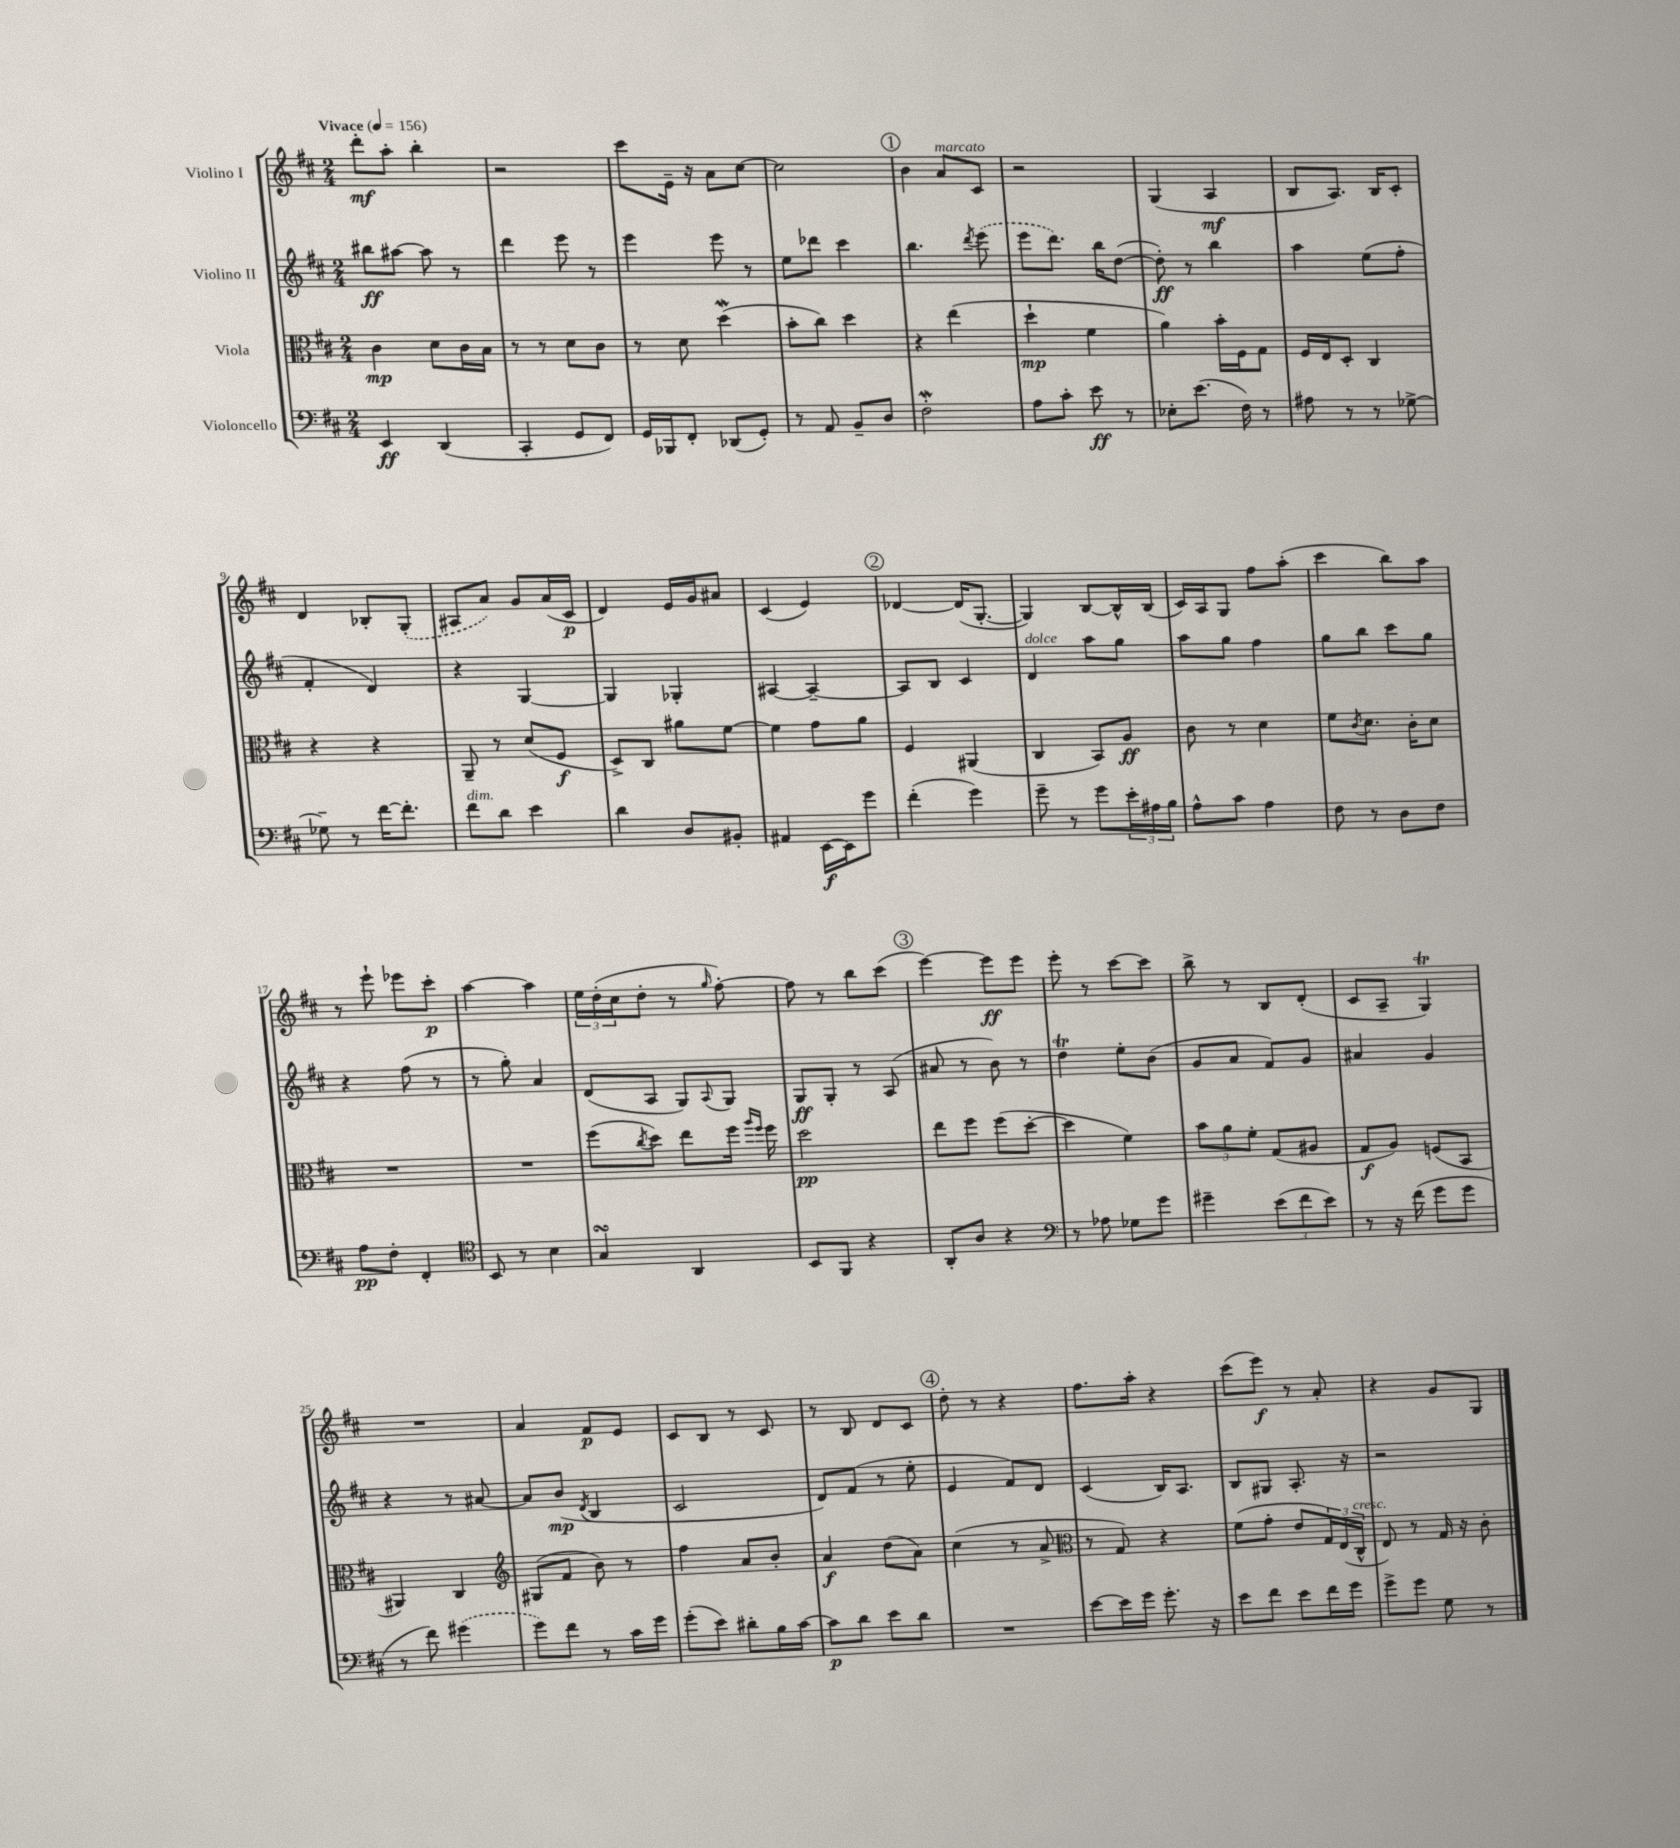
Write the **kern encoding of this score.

**kern	**kern	**kern	**kern
*staff4	*staff3	*staff2	*staff1
*clefF4	*clefC3	*clefG2	*clefG2
*k[f#c#]	*k[f#c#]	*k[f#c#]	*k[f#c#]
*M2/4	*M2/4	*M2/4	*M2/4
*MM156	*MM156	*MM156	*MM156
4EE	4c#	8bb#	8ddd'
.	.	[8aa#	8aa'
(4DD	8d	8aa#]	4bb'
.	16c#	8r	.
.	16B	.	.
=	=	=	=
4CC#'	8r	4ddd	2r
.	8r	.	.
8GG	8d	8eee	.
8FF#)	8c#	8r	.
=	=	=	=
16GG	8r	4eee	8ccc#
16BBB-	.	.	.
8FF#'	8d	.	16e~
.	.	.	16r
(8DD-	(4dd	8eee	8a
8GG')	.	8r	[8cc#
=	=	=	=
8r	8b'	8ee	2cc#]
8AA	8cc#)	8ddd-	.
8BB~	4dd	4ccc#	.
8D	.	.	.
=	=	=	=
2F#'	4r	4.bb	4b
.	(4ee	.	8a
.	.	8qddd	.
.	.	(8eee	8c#
=	=	=	=
8A	4dd`	8eee	2r
8c#'	.	8.ddd)	.
8e	4f#	.	.
.	.	16bb	.
8r	.	([8dd	.
=	=	=	=
8E-'	4a)	8dd'])	(4G
(8.e	.	8r	.
.	16b'	4bb	4A
16F#)	16F#	.	.
8r	8G	.	.
=	=	=	=
8A#	16F#	4aa	8B
.	16E	.	.
8r	8D'	.	8.A)
8r	4C#	(8ee	.
.	.	.	16B
[8G-^	.	8ff#'	8c#'
=	=	=	=
8G-~]	4r	4f#'	4d
8r	.	.	.
[16f#	4r	4d)	8B-'
8.f#']	.	.	.
.	.	.	(8G'
=	=	=	=
8f#	8AA~	4r	8A#
8d	8r	.	8a)
4e	(8d	[4G	8g
.	8F#	.	(16a
.	.	.	16c#
=	=	=	=
4d	8D^)	4G]	4d)
.	8C#	.	.
8D	8a#	4G-'	16e
.	.	.	16g
8BB#'	[8f#	.	8a#
=	=	=	=
4AA#	4f#]	[4A#	(4c#
[16EE	8g	4A#~_	4e)
16EE]	.	.	.
8g	8a	.	.
=	=	=	=
(4f#'	4F#	8A#]	[4d-
.	.	8B	.
4g)	(4AA#	4c#	(16d-]
.	.	.	[8.G'
=	=	=	=
8g~	4C#	4d	4G])
8r	.	.	.
8g	8BB)	8aa	[8B
24e'	8A	8gg	16B^^]
24A#	.	.	.
.	.	.	(16B
24B	.	.	.
=	=	=	=
8A^^	8c#	8aa	16c#)
.	.	.	16A
8c#	8r	8gg	8G
4A	4d	4ff#	8ff#
.	.	.	(8aa'
=	=	=	=
8F#	8f#	8gg	4ccc#
.	8qc#	.	.
8r	8.d	8bb	.
8D	.	8ccc#	8bb)
.	16c#'	.	.
8F#	8d	8gg	8aa
=	=	=	=
8A	2r	4r	8r
8F#'	.	.	8eee`
4FF#'	.	(8ff#	8eee-
.	.	8r	8ccc#'
=	=	=	=
*clefC4	*	*	*
8BB	2r	8r	[4aa
8r	.	8gg')	.
4B	.	4a	4aa]
=	=	=	=
4G	(8ff#	(8d	24ee
.	.	.	(24dd'
.	.	.	24cc#
.	8qcc#	.	.
.	8dd)	8A	8dd'
4AA	8ee	8G)	8r
.	.	8qqA	16qqgg
.	16ff#	8G	[8ff#')
.	16qqaa	.	.
.	16qqff#	.	.
.	16ff#	.	.
=	=	=	=
8BB	2dd	8G	8ff#]
8FF#	.	8G'	8r
4r	.	8r	8bb
.	.	(8A	(8ccc#
=	=	=	=
8AA'	8ee	8a#	[4eee)
8A	8ff#	8r	.
4r	(8ff#	8b)	8eee]
.	[8dd'	8r	8eee
=	=	=	=
*clefF4	*	*	*
8r	4dd]	4dd	8eee'
8A-	.	.	8r
8G-	4f#)	8ee'	[8ccc#
8g	.	(8b	8ccc#]
=	=	=	=
4g#~	12b	8g	8bb^
.	12a	.	.
.	.	8a	8r
.	12f#'	.	.
(12e	(8G	8f#)	8B
12f#	.	.	.
.	8A#	8g	(8d'
12e)	.	.	.
=	=	=	=
8r	8G	4a#	8c#
16r	8A)	.	8A~
(16f#	.	.	.
8g	(8F	4g	4G)
8g	8BB	.	.
=	=	=	=
8r	4AA#)	4r	2r
8f#)	.	.	.
(4g#	4C#	8r	.
.	.	[8a#	.
=	=	=	=
*	*clefG2	*	*
8g)	(8G#	8a#]	4a
8f#	8f#	(8b	.
.	.	8qd	.
8r	8b)	4B	8f#
16c#	8r	.	8e
16g	.	.	.
=	=	=	=
(8g'	4ff#	2c#	8c#
8e)	.	.	8B
8d#'	8a	.	8r
16B	8b'	.	8c#
[16c#	.	.	.
=	=	=	=
8c#]	4a	8d)	8r
8d	.	(8f#	8B
8e	(8dd	8r	8d
8d	8a)	8ee'	8c#
=	=	=	=
2r	(4cc#	4e	8dd'
.	.	.	8r
.	8r	8f#)	4r
.	8a^	8d	.
=	=	=	=
*	*clefC3	*	*
[8e	8r	(4c#	8.ff#
16e]	8G)	.	.
16g	.	.	16aa'
8.g'	4r	16B)	4r
.	.	8.A	.
16r	.	.	.
=	=	=	=
8e	(8f#	8B	(8ccc#
8f#	8g'	8G#	8eee)
8e	8e	8.A'	8r
16f#	24G)	.	8a'
.	(24E	.	.
16g	.	16r	.
.	24C#^^	.	.
=	=	=	=
8g^	8E)	2r	4r
8g	8r	.	.
8G	16G	.	8g
.	16r	.	.
8r	8c#'	.	8G
==	==	==	==
*-	*-	*-	*-
